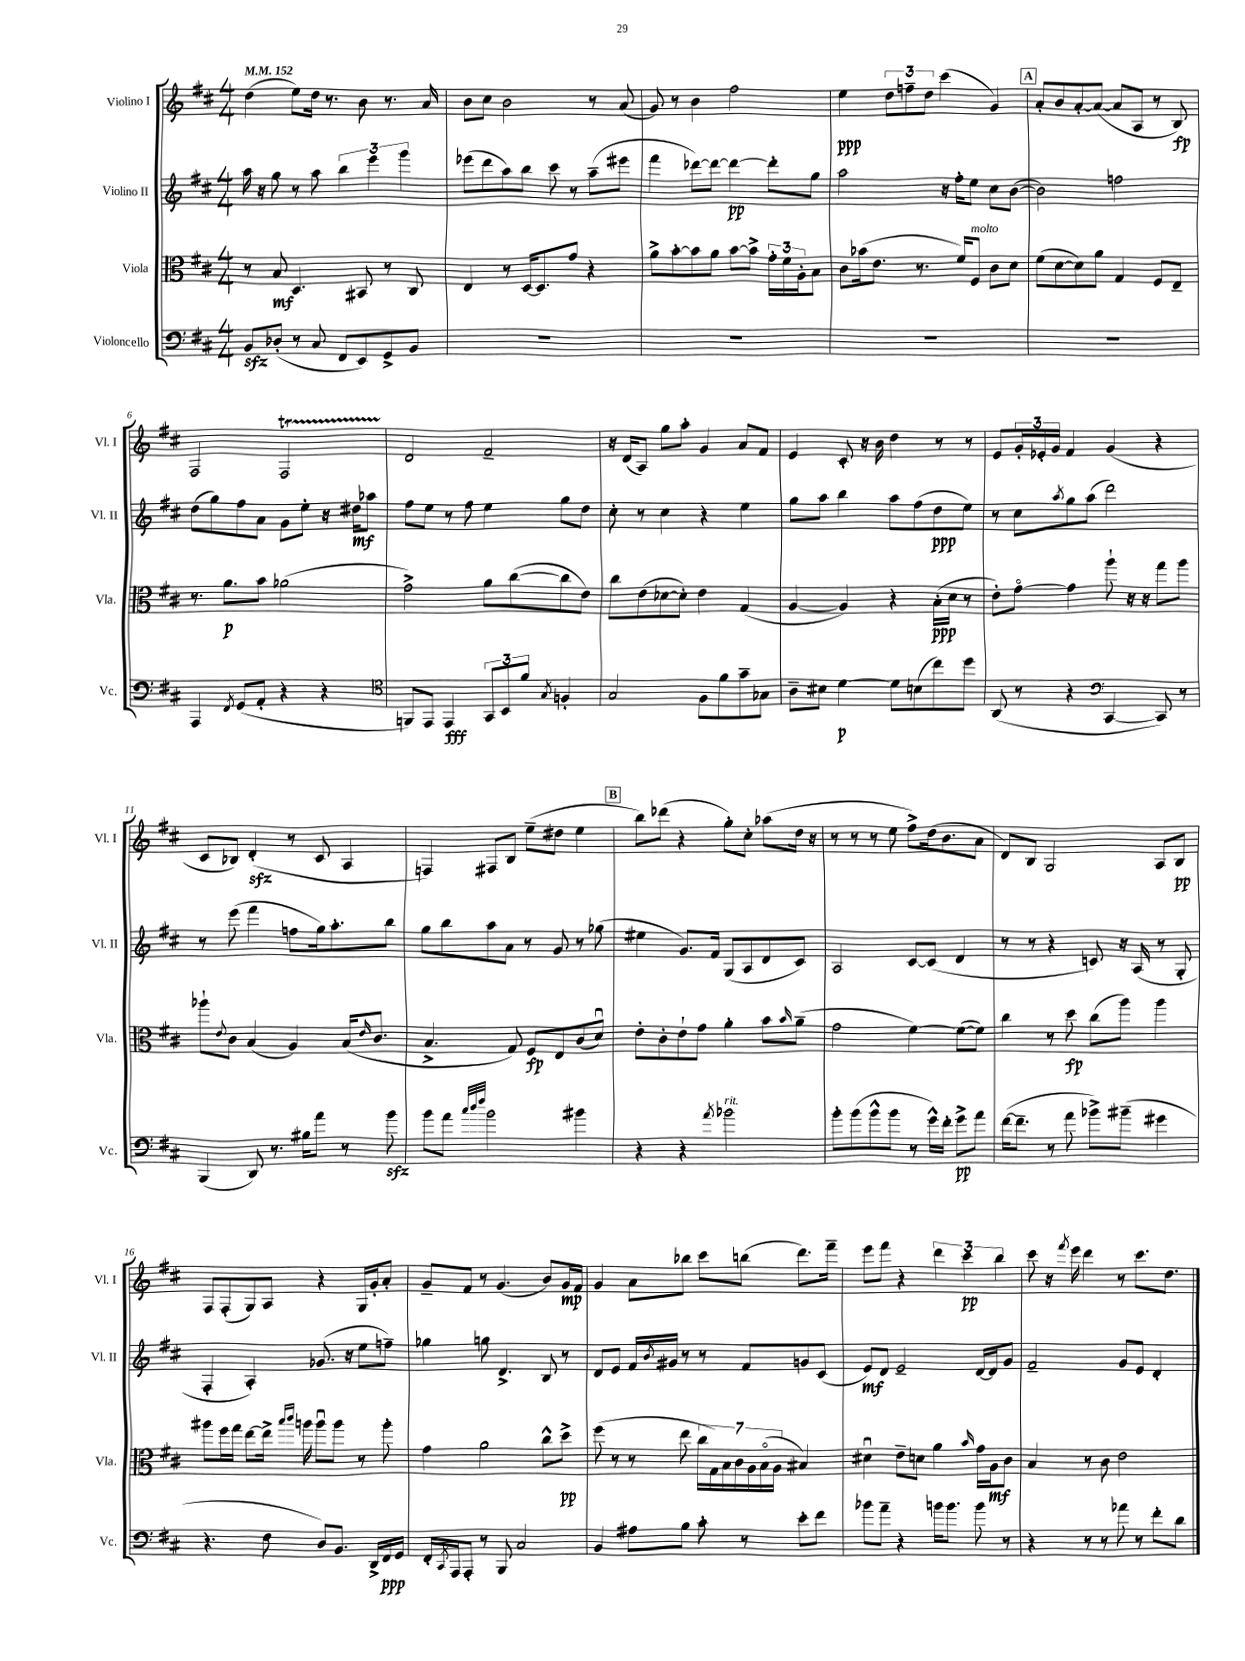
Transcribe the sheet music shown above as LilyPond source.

<<
\new StaffGroup <<
\new Staff = "s0" \with { instrumentName = "Violino I" shortInstrumentName = "Vl. I" } {
    \clef treble \key d \major \numericTimeSignature \time 4/4 \tempo 4 = 152
    d''4( e''8) d''16 r8. b'8 r8. a'16 |
    b'8 cis''8 b'2 r8 a'8( |
    g'8) r8 b'4 fis''2 |
    e''4\ppp \tuplet 3/2 { d''8 f''8-- d''8 } cis'''4( g'4) |
    \mark \markup { \box "A" } a'8-. b'8 a'8~-. a'8~( a'8 a8 r8 b8\fp) |
    fis2 fis2\startTrillSpan |
    d'2\stopTrillSpan fis'2-- |
    r16 d'16( a8) g''8 a''8-. g'4 a'8 fis'8 |
    e'4 cis'8-. r16 b'16 d''4 r8 r8 |
    e'8 \tuplet 3/2 { g'16-. ees'16-. g'16 } fis'4 g'4( r4 |
    cis'8 bes8) d'4-.\sfz( r8 cis'8 a4 |
    f4) fis8 b8 e''8--( dis''8 e''4 |
    \mark \markup { \box "B" } b''8) des'''8( r4 g''8-.) cis''8-. aes''8( d''16 r16 |
    r8 r8 r8 e''8 fis''8->) d''16( b'8. a'8 |
    d'8) b8 g2 a8 b8\pp |
    fis8 fis8-.( g8) a8 r4 g16 g'16-. a'8-. |
    g'8-- fis'8 r8 g'4.( b'8) g'16\mp fis'16 |
    g'4 a'8 bes''8 cis'''8 b''8( d'''8.) fis'''16-- |
    e'''8 fis'''8 r4 \tuplet 3/2 { d'''4 cis'''4\pp b''4 } |
    cis'''8 r16 \acciaccatura { fis'''8 } e'''16 d'''4 r8 cis'''8. d''8. \bar "|." |
}
\new Staff = "s1" \with { instrumentName = "Violino II" shortInstrumentName = "Vl. II" } {
    \clef treble \key d \major \numericTimeSignature \time 4/4
    a''16 r16 g''8 r8 a''8 \tuplet 3/2 { b''4 e'''4 g'''4 } |
    ees'''8( d'''8 a''8) b''8 cis'''8 r8 a''8--( eis'''8 |
    fis'''4 des'''8~) des'''8~ des'''4~\pp des'''8-. g''8 |
    a''2 r16 fis''16-. e''8 cis''8 b'8~( |
    \mark \markup { \box "A" } b'2) f''2 |
    d''8( g''8) fis''8 a'8 g'8 e''8-. r16 dis''16\mf aes''8 |
    fis''8 e''8 r8 fis''8 e''4 g''8 d''8 |
    cis''8-. r8 cis''4 r4 e''4 |
    g''8 a''8 b''4 a''8 fis''8( d''8\ppp e''8) |
    r8 cis''8 \acciaccatura { a''8 } g''8 a''8( d'''2) |
    r8 e'''8( fis'''4 f''8 g''16) a''8.-. b''8 |
    g''8 b''8 a''8 a'8 r8 g'8 r8 ges''8( |
    \mark \markup { \box "B" } eis''4 g'8.) fis'16 g8( a8 d'8 cis'8) |
    a2 cis'8~ cis'8( d'4 |
    r8 r8 r4 c'8) r16 a16( r8 g8-. |
    fis4-. a4-.) ges'8.( r16 e''8 f''8--) |
    ges''4 g''8 d'4.-> b8 r8 |
    d'8 e'8 fis'16 \acciaccatura { b'8 } gis'16 r8 r8 fis'8 g'8 cis'8( |
    e'8\mf) d'8 e'2-- d'16~ d'16 g'8 |
    fis'2-- g'8 e'8 d'4-. \bar "|." |
}
\new Staff = "s2" \with { instrumentName = "Viola" shortInstrumentName = "Vla." } {
    \clef alto \key d \major \numericTimeSignature \time 4/4
    r8 b8\mf d4. bis,8 r8 cis8 |
    e4 r8 d16~ d8. g'8 r4 |
    a'8-> b'8~-. b'8 a'8 b'8~ b'8-> \tuplet 3/2 { g'16-. fis'16 a16-. } b8 |
    cis'8 bes'16( e'8. r8. fis'16) fis8^\markup { \italic "molto" } cis'8 d'8 |
    \mark \markup { \box "A" } fis'8( d'8~ d'8) a'8 g4 fis8 e8-- |
    r8. a'8.\p b'8 aes'2( |
    g'2->) a'8 cis''8~( cis''8 e'8) |
    cis''8 e'8( des'8~ des'8-.) e'4 g4( |
    a4~ a4) r4 b16-.\ppp( d'16 r8 |
    e'8-.) g'8~\flageolet g'4 a''8-! r16 r16 g''8 a''8 |
    aes''8-! \appoggiatura { e'8 } cis'8 b4( a4) b16( \grace { e'16 } cis'8. |
    b4.-> g8) fis8\fp e8 cis'8( d'8\downbow) |
    \mark \markup { \box "B" } e'8-. cis'8-. e'8-! g'8 a'4-. b'8 \grace { b'16 } a'8--( |
    g'2 fis'4~) fis'8~( fis'8) |
    cis''4 r8 d''8\fp cis''8( a''8) a''4 |
    ais''8 fis''16 g''16 e''8~ e''16-> \grace { b''16 cis'''16 } a''16 a''8\downbow a''8 r8 a''8-. |
    g'4 a'2 cis''8-^ d''8->\pp |
    fis''8( r8 r8 e''8 \tuplet 7/4 { cis''16 g16) b16 cis'16 a16 b16\flageolet( a16 } bis4) |
    dis'4\downbow e'8-- d'8 a'4 \grace { b'16 } g'16 a16\mf cis'8 |
    b4 r8 cis'8 e'2 \bar "|." |
}
\new Staff = "s3" \with { instrumentName = "Violoncello" shortInstrumentName = "Vc." } {
    \clef bass \key d \major \numericTimeSignature \time 4/4
    b,8\sfz des8-.( r8 cis8 fis,8 e,8) g,8-> b,8 |
    R1 |
    R1 |
    R1 |
    \mark \markup { \box "A" } R1 |
    a,,4 \acciaccatura { fis,8 } g,8( a,8-. r4 r4 |
    \clef tenor f,8) e,8 e,4\fff \tuplet 3/2 { g,8 b,8 fis'8 } \acciaccatura { g8 } f4-. |
    g2 fis8 fis'8 g'8-- ges8 |
    a8-- bis8 d'4~\p d'8 b8( cis''8) d''8 |
    a,8( r8 r4 \clef bass cis,4~ cis,8) r8 |
    b,,4( d,8) r8. bis16 a'8 r8 b'8\sfz |
    b'8 a'8 \grace { cis''32 d''32 fis''32 } b'2 bis'4 |
    \mark \markup { \box "B" } r4 r4 \acciaccatura { a'8 } bes'2^\markup { \italic "rit." } |
    b'8-. b'8( b'8-^ b'8 r8 g'16-^) fis'16-. g'8->\pp a'8 |
    fis'16~( fis'8.-- r8 a'8 bes'8->) bis'8--( gis'4 |
    r4. fis8 d8) b,8. d,16-> fis,16\ppp g,16 |
    fis,16-. \acciaccatura { cis,8 } a,,16 a,,8-. r8 b,,8 cis2 |
    b,4 ais8 b8 cis'8-. r8 e'8-. fis'8 |
    bes'8 a'8-- r4 b'16 b'8. b'8 r8 |
    r4 r8 r8 aes'8 r8 fis'8-. d'8 \bar "|." |
}
>>
>>
